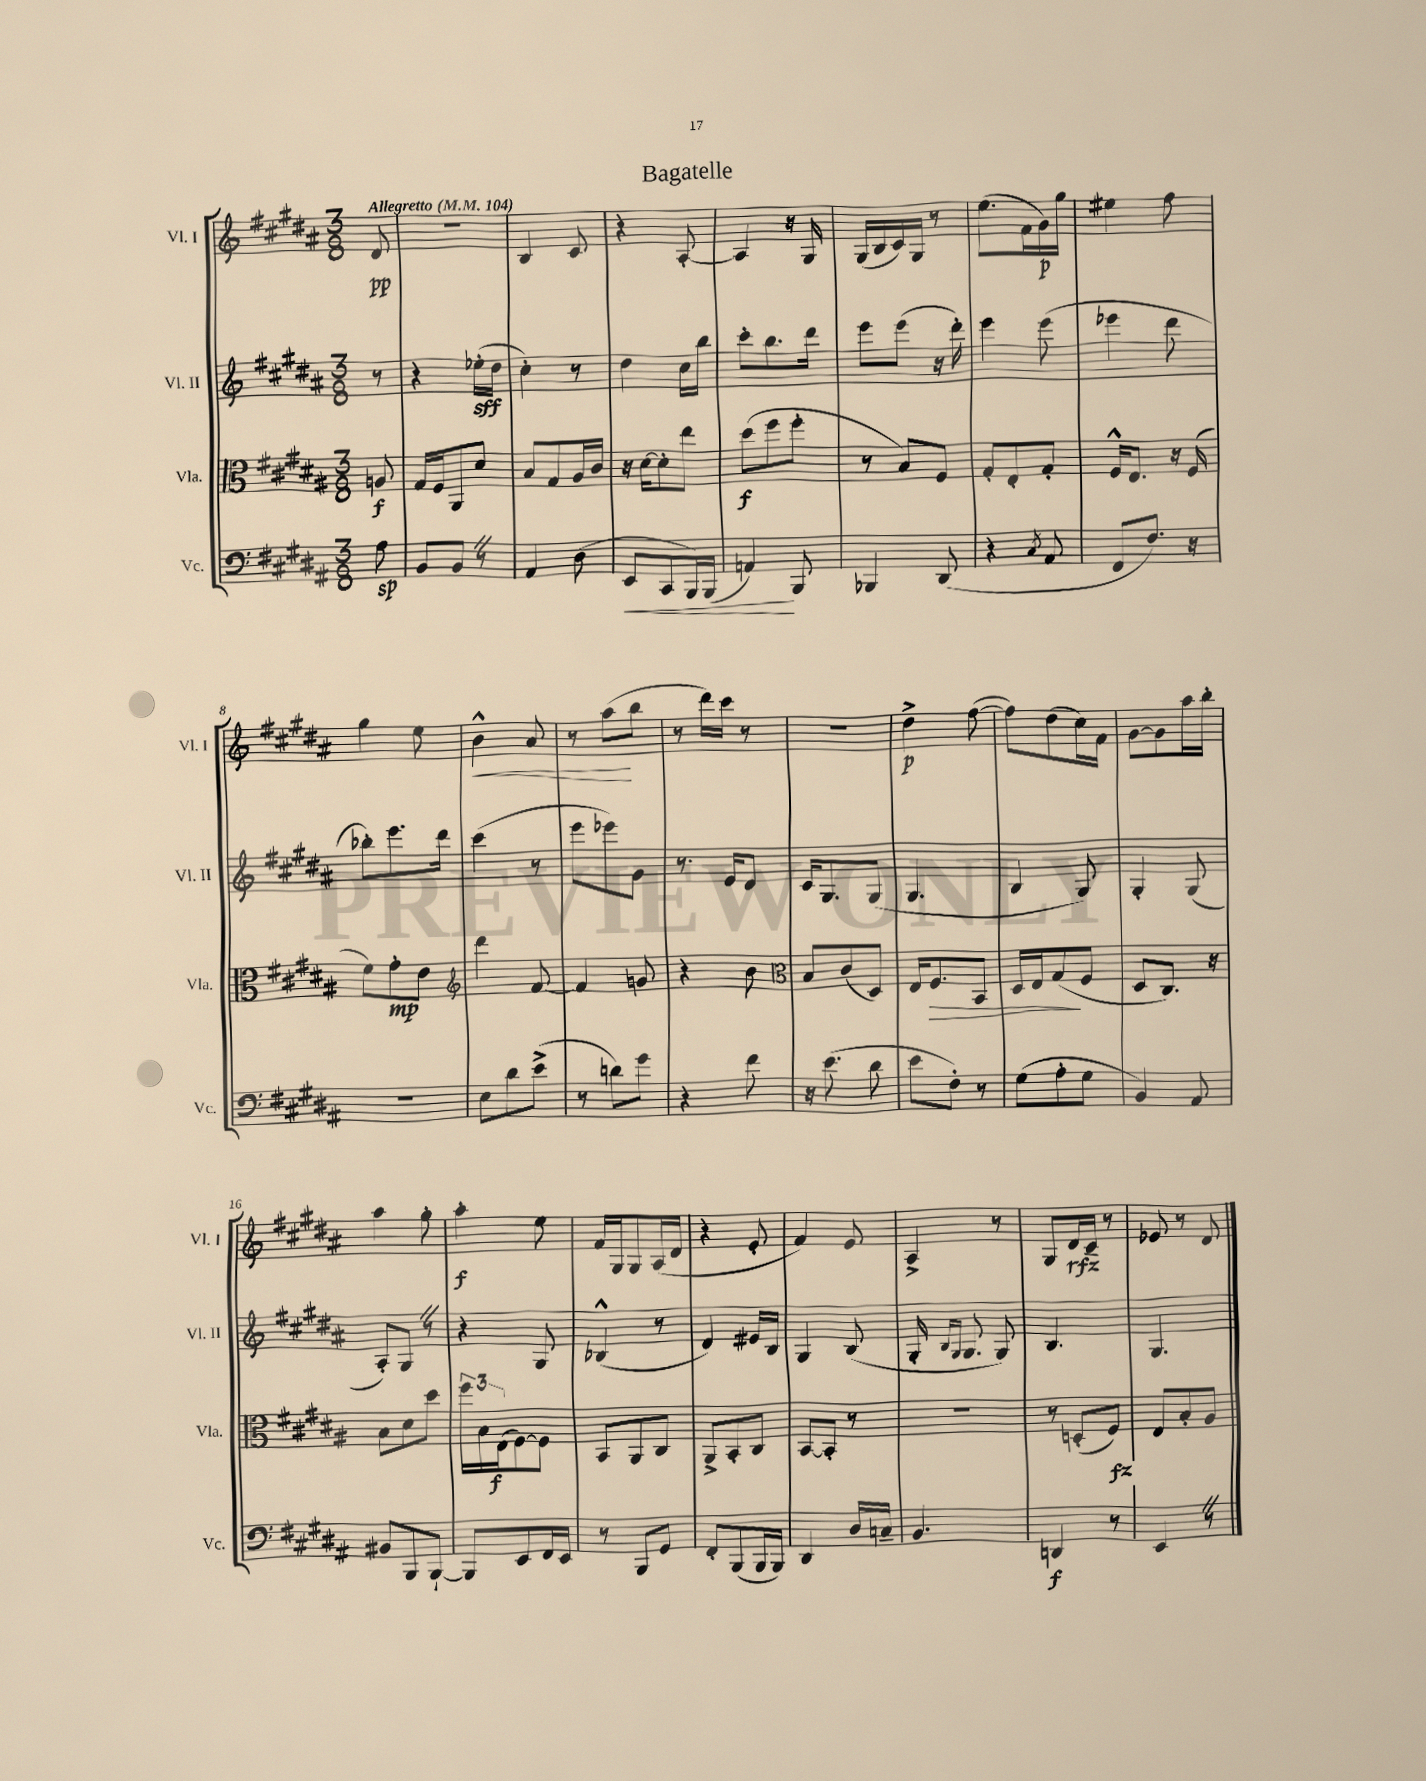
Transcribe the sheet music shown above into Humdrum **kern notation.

**kern	**kern	**kern	**kern
*staff4	*staff3	*staff2	*staff1
*clefF4	*clefC3	*clefG2	*clefG2
*k[f#c#g#d#a#]	*k[f#c#g#d#a#]	*k[f#c#g#d#a#]	*k[f#c#g#d#a#]
*M3/8	*M3/8	*M3/8	*M3/8
*MM104	*MM104	*MM104	*MM104
8A#	8A	8r	8d#
=	=	=	=
8BB	16G#	4r	4.r
.	16F#	.	.
8BB	8AA#	.	.
8r	8d#	(16ee-'	.
.	.	16dd#	.
=	=	=	=
4AA#	8B	4cc#')	4B
.	8G#	.	.
(8D#	16A#	8r	8c#
.	16c#	.	.
=	=	=	=
8EE	16r	4dd#	4r
.	[16d#	.	.
8CC#	8d#']	.	.
16BBB)	8ee	16cc#	[8A#'
(16BBB	.	16bb	.
=	=	=	=
4AA)	(8dd#	8ccc#'	4A#]
.	8ff#	8.bb	.
8BBB	8ff#'	.	16r
.	.	16ddd#	16G#
=	=	=	=
4BBB-	8r	8eee	(16G#
.	.	.	16B
.	8B)	(8eee	16c#)
.	.	.	16G#
(8DD#	8F#	16r	8r
.	.	16ddd#')	.
=	=	=	=
4r	8G#'	4eee	(8.ee
.	8E'	.	.
.	.	.	16f#
8qC#	.	.	.
8AA#	8G#'	(8eee	16g#)
.	.	.	16gg#
=	=	=	=
8FF#	16F#^^	4eee-	4ee#
.	8.E	.	.
8.F#)	.	.	.
.	16r	8ddd#	8ff#
16r	(16F#	.	.
=	=	=	=
4.r	8f#)	8bb-')	4gg#
.	8g#'	8.eee	.
.	8e	.	8ee
.	.	16ddd#	.
=	=	=	=
*	*clefG2	*	*
8E	4ddd#	(4ccc#	4b^^
8d#	.	.	.
(8e^	[8f#	8r	8a#
=	=	=	=
8r	4f#]	8eee	8r
8d)	.	8eee-)	(8aa#
8g#	8g	8g#	8bb
=	=	=	=
4r	4r	8.r	8r
.	.	.	16ddd#)
.	.	16e	16ccc#
8f#	8b	8d#	8r
=	=	=	=
*	*clefC3	*	*
16r	8B	16c#	4.r
(8.e	.	8.G#	.
.	(8c#	.	.
8d#	8D#)	(8G#	.
=	=	=	=
8e	16E	4.G#	4dd#^
.	8.F#	.	.
8F#')	.	.	.
8r	8BB	.	([8ff#
=	=	=	=
(8G#	16D#	4B	8ff#])
.	16E	.	.
8A#'	(8G#	.	(8dd#
8G#	8F#	8G#)	16cc#)
.	.	.	16f#
=	=	=	=
4BB)	8D#	4G#'	[8g#
.	8.C#)	.	8g#]
8AA#	.	(8G#	16aa#
.	16r	.	16bb'
=	=	=	=
8BB#	8B	8A#')	4aa#
8BBB	8d#	8G#	.
[8BBB`	8dd#	8r	8gg#'
=	=	=	=
8BBB]	24ff#	4r	4aa#'
.	24B	.	.
.	(24E	.	.
8EE	[8F#)	.	.
16FF#	8F#]	8G#	8ee
16EE	.	.	.
=	=	=	=
8r	8BB	(4B-^^	16f#
.	.	.	16G#
8BBB	8AA#	.	8G#
8GG#	8C#	8r	(16A#
.	.	.	16d#
=	=	=	=
8FF#'	8AA#^	4d#)	4r
(8BBB	8BB'	.	.
16BBB	8C#	16e#	8e'
16BBB)	.	16B	.
=	=	=	=
4DD#	[8BB	4G#	4f#)
.	8BB']	.	.
16D#	8r	(8B	8e
16C~	.	.	.
=	=	=	=
4.BB	4.r	16G#'	4A#^
.	.	16qqB	.
.	.	16qqG#	.
.	.	8.G#	.
.	.	8G#)	8r
=	=	=	=
4DD	8r	4.B	8G#
.	(8D'	.	16d#
.	.	.	16c#~
8r	8F#)	.	8r
=	=	=	=
4EE	8E	4.G#	8e-
.	8B'	.	8r
8r	8A#	.	8d#
==	==	==	==
*-	*-	*-	*-
